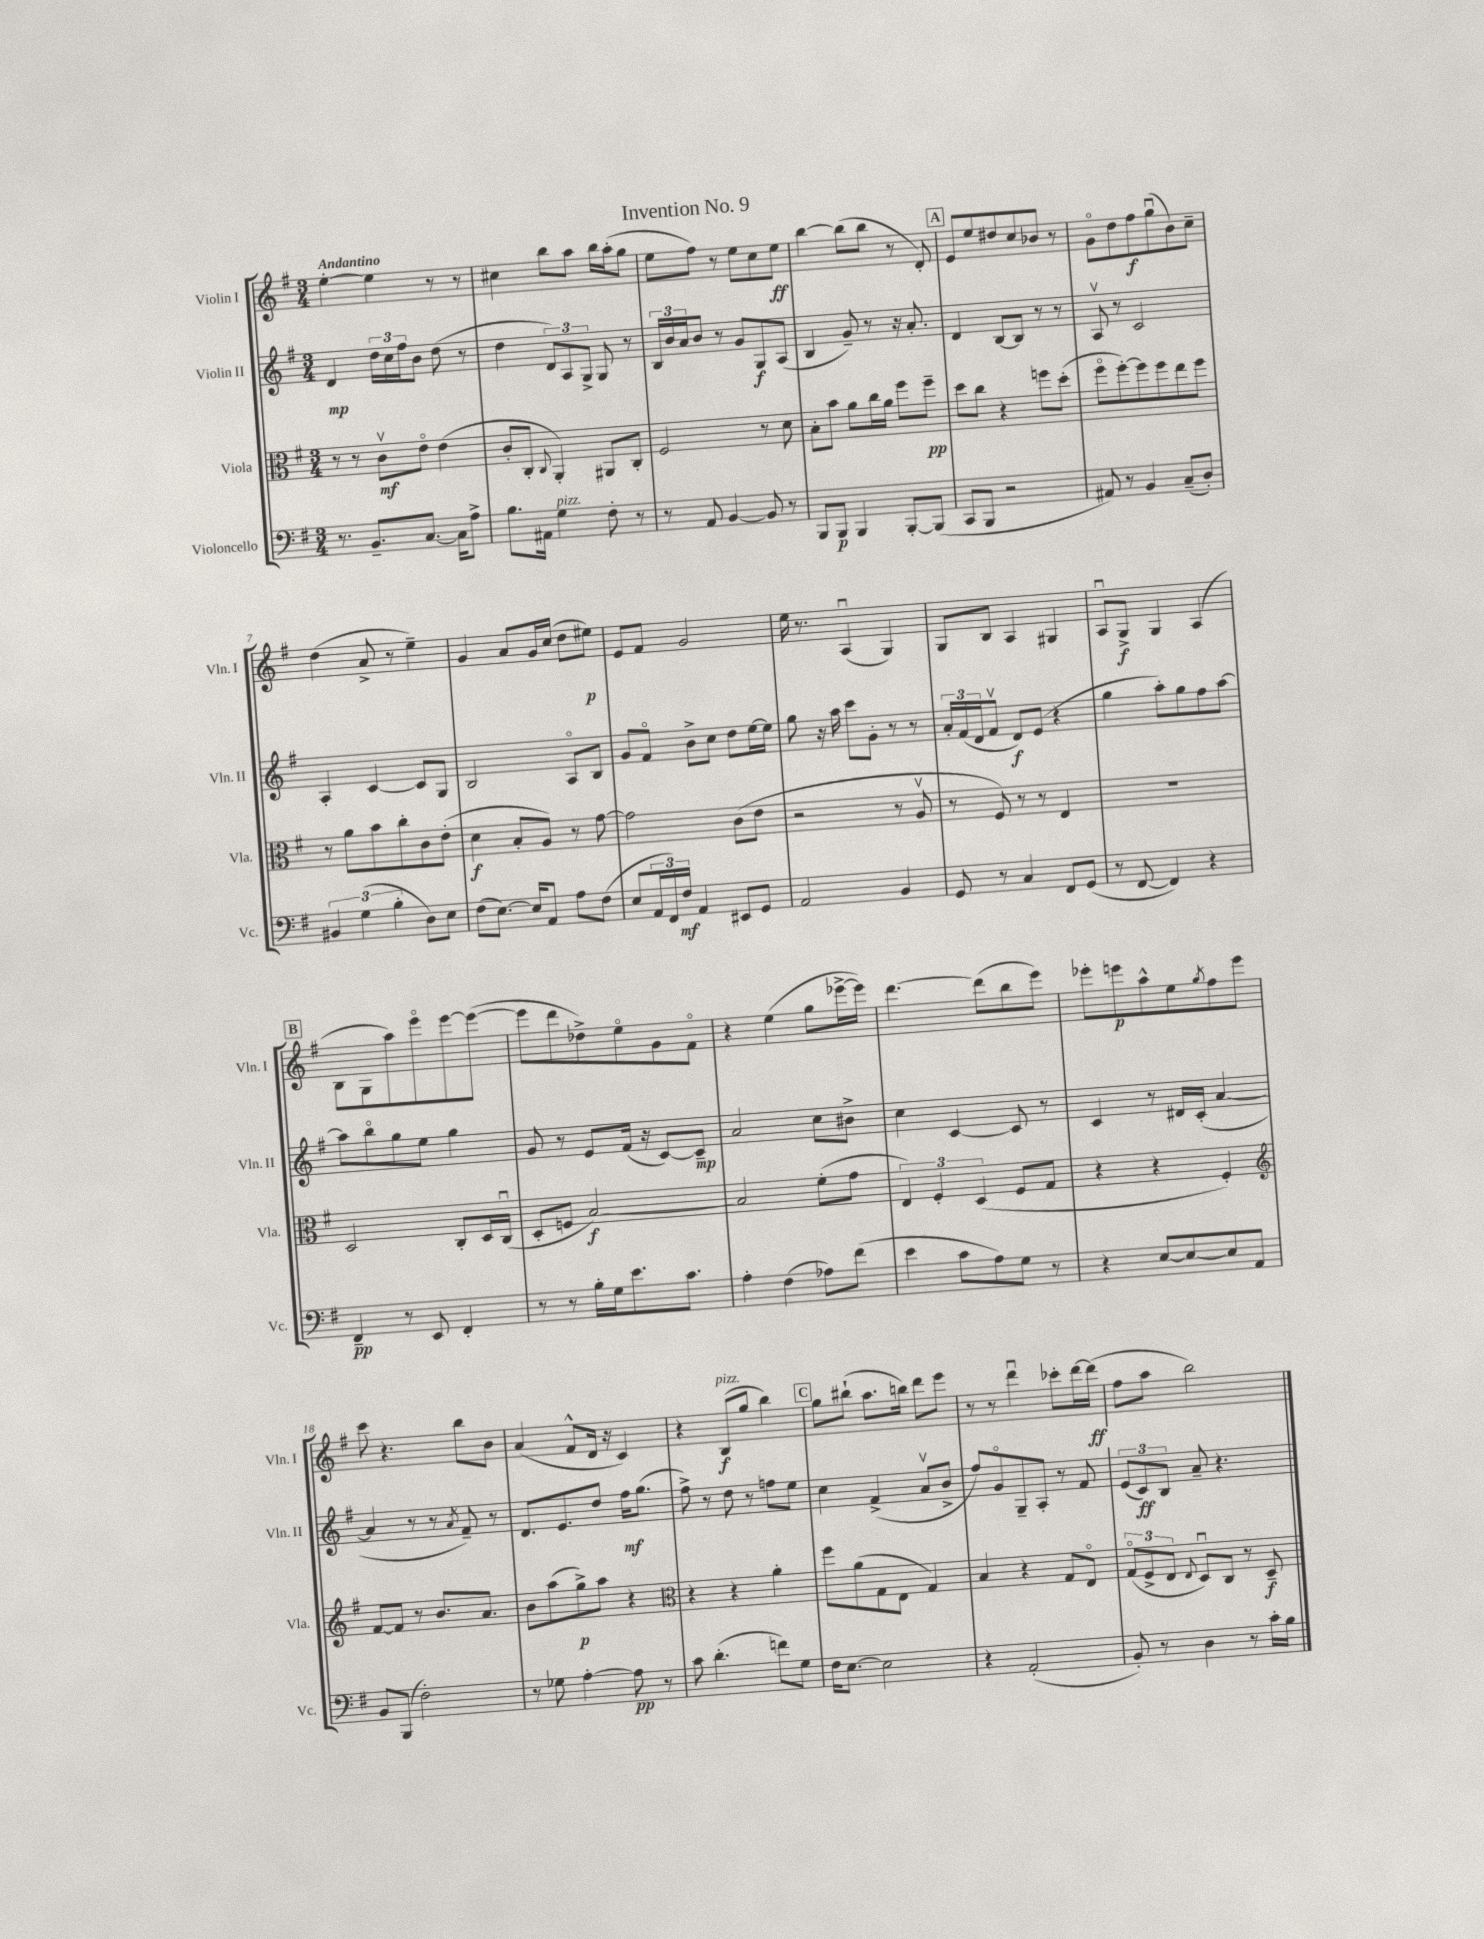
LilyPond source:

\header { title = "Invention No. 9" }
<<
\new StaffGroup <<
\new Staff = "s0" \with { instrumentName = "Violin I" shortInstrumentName = "Vln. I" } {
    \clef treble \key g \major \numericTimeSignature \time 3/4 \tempo "Andantino"
    e''4~-. e''4 r8 r8 |
    cis''4 b''8 a''8 b''16 a''16-.( g''8 |
    e''8 fis''8) r8 e''8 c''8 e''8\ff |
    b''4~ b''8( b''8 r8 d'8-.) |
    \mark \markup { \box "A" } e'8 e''8 dis''8 c''8 bes'8 r8 |
    g'8\flageolet d''8 fis''8\f g''8\downbow( b'8) c''8-- |
    d''4( a'8-> r8 e''4--) |
    g'4 a'8 g'16 c''16( d''8 eis''8\p) |
    e'8 fis'8 g'2 |
    e''16 r8. a4\downbow( g4) |
    g8 b8 a4 gis4 |
    a8\downbow g8->\f g4 a4( |
    \mark \markup { \box "B" } b8 g8 a''8) e'''8\flageolet e'''8~ e'''8~( |
    e'''8 d'''8 des''8->) e''8\flageolet g'8 fis'8\flageolet |
    r4 e''4( g''8 ees'''16~-> ees'''16) |
    d'''4.~ d'''8( b''8 e'''8) |
    ees'''8-. e'''8\p a''8-^ e''8 \acciaccatura { g''8 } fis''8 e'''8 |
    c'''8 r4. b''8 b'8 |
    a'4( fis'8-^ d'16 r16 c'4) |
    r4 b8\f^\markup { \italic "pizz." }( g''8 b''4) |
    \mark \markup { \box "C" } g''8 bis''8-!( a''8. b''16) d'''8 e'''8 |
    r8 r8 d'''4\downbow ces'''8-. d'''16~ d'''16\ff( |
    fis''8 a''8 b''2) \bar "|." |
}
\new Staff = "s1" \with { instrumentName = "Violin II" shortInstrumentName = "Vln. II" } {
    \clef treble \key g \major \numericTimeSignature \time 3/4
    d'4\mp \tuplet 3/2 { d''16 c''16 fis''16 } b'8 d''8( r8 |
    d''4 \tuplet 3/2 { d'8) a8 g8-> } g8 r8 |
    \tuplet 3/2 { b16 b'16 a'16 } b'8 r8 g'8 g8\f a8( |
    b4 g'8--) r8 r16 a'8.-. |
    \mark \markup { \box "A" } d'4 b8~ b8 r8 r8 |
    a8\upbow r8 c'2 |
    a4-. c'4~ c'8 g8 |
    b2 a8\flageolet b8 |
    g'8 fis'8\flageolet b'8-> c''8 d''8 e''16~ e''16 |
    g''8 r16 a''16 c'''8 g'8-. r8 r8 |
    \tuplet 3/2 { a'16-. fis'16( d'16 } fis'8\upbow d'8\f) e'8( r4 |
    g''4 a''8-.) g''8 fis''8 a''8~ |
    \mark \markup { \box "B" } a''8 b''8\flageolet g''8 e''8 g''4 |
    g'8 r8 e'8 fis'16( r16 c'8~) c'8--\mp |
    a'2 c''8 bis'8-> |
    c''4 c'4~ c'8 r8 |
    c'4 r8 dis'16 c'16-.( a'4~ |
    a'4 r8 r8 \acciaccatura { a'8 } fis'8--) r8 |
    d'8. e'8. d''8 fis''16\mf g''8.( |
    fis''8->) r8 d''8 r8 f''8 e''8 |
    \mark \markup { \box "C" } c''4 fis'4->( a'8\upbow b'8-> |
    fis''8) g'8\flageolet g8-- a8-. r8 fis'8 |
    \tuplet 3/2 { e'8( c'8\ff) b8 } a'8-- r4. \bar "|." |
}
\new Staff = "s2" \with { instrumentName = "Viola" shortInstrumentName = "Vla." } {
    \clef alto \key g \major \numericTimeSignature \time 3/4
    r8 r8 c'8\upbow\mf e'8\flageolet e'4( |
    c'8-. c8-. \appoggiatura { c8 } a,4-.) ais,8 c8-. |
    fis2 r8 d'8 |
    b8-. b'8 a'8 c''16 a'16 fis''8 fis''8--\pp |
    \mark \markup { \box "A" } d''8 c''8 r4 f''8 d''8-.( |
    fis''8\flageolet fis''8~-.) fis''8 fis''8 e''8 fis''8 |
    r8 a'8 b'8 c''8-. c'8 e'8-.( |
    d'4\f b8-. a8) r8 g'8~ |
    g'2 c'8( e'8 |
    r2 r8 a8\upbow |
    r8 fis8) r8 r8 e4 |
    R2. |
    \mark \markup { \box "B" } d2 c8-. d16 c16\downbow( |
    d8-. f8 b2~\f) |
    b2 fis'8-.( g'8 |
    \tuplet 3/2 { e4) fis4-. d4( } fis8 g8 |
    r4 r4 fis4-.) |
    \clef treble fis'8~ fis'8 r8 b'8. a'8. |
    b'8 a''8( g''8->\p) a''8 r4 |
    \clef alto r4 r4 a'4-. |
    \mark \markup { \box "C" } fis''8 a'8( g8 e8 g4) |
    b4 r4 g8 e8\flageolet |
    \tuplet 3/2 { g8\flageolet( fis8-> e8 } \appoggiatura { e8 } d8\downbow) c8 r8 d8--\f \bar "|." |
}
\new Staff = "s3" \with { instrumentName = "Violoncello" shortInstrumentName = "Vc." } {
    \clef bass \key g \major \numericTimeSignature \time 3/4
    r8. b,8.-- c8.~ c16 a8-> |
    b8. ais,16 g4^\markup { \italic "pizz." } fis8-. r8 |
    r8 a,8 b,4~ b,8 r8 |
    b,,8 b,,8\p b,,4 b,,8~-. b,,8( |
    \mark \markup { \box "A" } c,8 b,,8 r2 |
    ais,8) r8 b,4 c8--( d8-.) |
    \tuplet 3/2 { bis,4 g4( b4-. } d8) e8 |
    fis8( e8.~) e16 a,8 a8 fis8( |
    e8 \tuplet 3/2 { a,16 fis,16) fis16\mf } a,4 eis,8 g,8 |
    a,2 b,4 |
    g,8 r8 c4 fis,8 g,8( |
    r8 fis,8~ fis,4) r4 |
    \mark \markup { \box "B" } fis,4--\pp r8 e,8 fis,4-. |
    r8 r8 b16-. g16 e'8. c'8. |
    a4-. fis4( aes8) fis'8( |
    e'4 c'8 a8) g8 r8 |
    r4 e8~ e8~ e8 a,8 |
    b,8 b,,8( fis2-.) |
    r8 ges8 a4~-. a8\pp r8 |
    c'8 d'4.-.( f'8) g8 |
    \mark \markup { \box "C" } fis16 e8.~ e2 |
    r4 a,2-.( |
    b,8-.) r8 d4 r8 c'16-. b16 \bar "|." |
}
>>
>>
